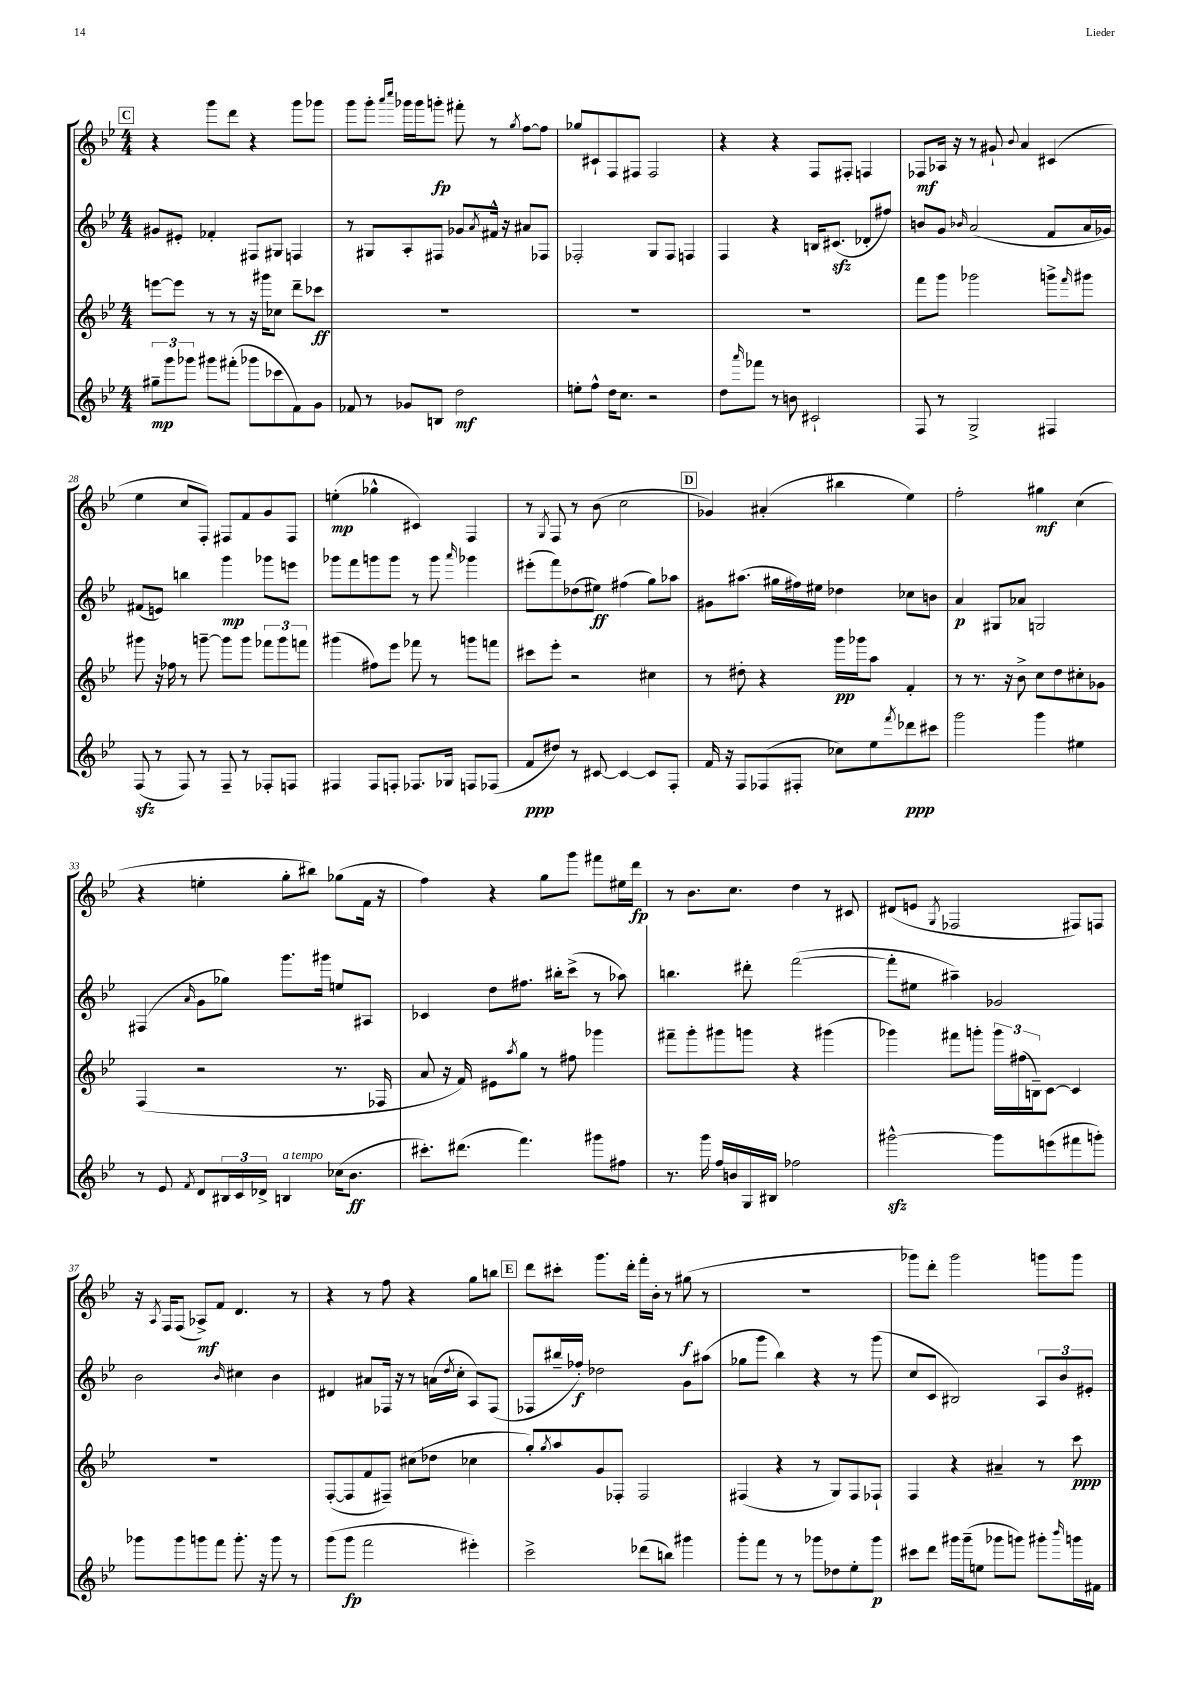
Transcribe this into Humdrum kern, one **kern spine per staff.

**kern	**kern	**kern	**kern
*staff4	*staff3	*staff2	*staff1
*clefG2	*clefG2	*clefG2	*clefG2
*k[b-e-]	*k[b-e-]	*k[b-e-]	*k[b-e-]
*M4/4	*M4/4	*M4/4	*M4/4
12gg#~	[8eee	8g#	4r
12ggg	.	.	.
.	8eee]	8e#'	.
12ggg-	.	.	.
8ggg#	8r	4f-'	8ggg
(8fff#'	8r	.	8ddd
8ggg-	16r	8F#	4r
.	16ggg#	.	.
8ccc-	8cc-	8G#	.
8f)	8ddd~	4F	8ggg
8g	8ccc-	.	8ggg-
=	=	=	=
8f-	1r	8r	8ggg
8r	.	8G#	8ggg'
.	.	.	16qqaaa
.	.	.	16qqcccc
8g-	.	8A'	16ggg-
.	.	.	16ggg-
8B	.	8F#	8ggg'
2dd	.	8g-	8fff#'
.	.	8qa	.
.	.	16f#^^	8r
.	.	16r	.
.	.	.	8qgg
.	.	8a#	[8ff
.	.	8F-	8ff]
=	=	=	=
8ee'	1r	2F-'	8gg-
8ff^^	.	.	8c#`
16dd	.	.	8F
8.cc	.	.	.
.	.	.	8F#
2r	.	8G	2F#
.	.	8F-	.
.	.	4F	.
=	=	=	=
8dd	1r	4F	4r
16qqaaa	.	.	.
8fff-	.	.	.
8r	.	4r	4r
8b	.	.	.
2c#`	.	16B	8F
.	.	(8.c#	.
.	.	.	8F#'
.	.	8d-'	4F
.	.	8ff#)	.
=	=	=	=
8F	8fff	8b	8F-
8r	8ggg	8g	16A-
.	.	.	16r
.	.	16qqb-	.
2G^	2ggg-	(2a	8r
.	.	.	8g#`
.	.	.	8qqb-
.	.	.	4a
4F#	8ggg^	8f	(4c#
.	16qqfff	.	.
.	8ggg#	16a	.
.	.	16g-)	.
=	=	=	=
(8F	8ggg#	(8f#	4ee-
8r	16r	8e)	.
.	16ff-	.	.
8F)	8r	4bb	8cc
8r	[8ggg~	.	8F')
8F~	8ggg]	4ggg	8F#
8r	8ggg	.	8f
8F-'	12fff-	8ggg-	8g
.	12ggg	.	.
8F	.	8eee	8F#
.	12fff	.	.
=	=	=	=
4F#	(4ggg#	8ggg-	(4ee'
.	.	8fff	.
8F#	8ff#)	8ggg	4gg-^^
8F'	8eee-	8ggg	.
8.F-	8fff-	8r	4c#)
.	8r	8ggg	.
16G-	.	.	.
.	.	16qqaaa	.
8F	8ggg	4ggg-	4F
(8F-	8fff	.	.
=	=	=	=
8f	8ccc#	(8eee#'	8r
.	.	.	8qG
8dd#)	8eee-'	8fff)	8F
8r	2r	(8dd-	8r
[8c#	.	8ee#)	(8b-
4c#_	.	(4ff#	2cc
8c#]	4cc#	8gg)	.
8F'	.	8aa-	.
=	=	=	=
16f	8r	8g#	4g-)
16r	.	.	.
8F	8dd#'	(8.aa#	.
(8F-	4r	.	(4a#'
.	.	16gg#	.
8F#'	.	16ff#)	.
.	.	16ee#	.
8cc-)	16ggg	4dd-	4bb#
.	16ggg-	.	.
8ee-	8aa	.	.
8qfff	.	.	.
8ddd-	4f'	8cc-	4ee-)
8ccc#	.	8b	.
=	=	=	=
2ggg	8r	4a	2ff'
.	8.r	.	.
.	.	8G#	.
.	16r	.	.
.	8b-^	8a-	.
4ggg	8cc	2G	4gg#
.	8dd	.	.
4ee#	8cc#'	.	(4cc
.	8g-	.	.
=	=	=	=
8r	(4F	(4F#	4r
8e-	.	.	.
8qf	.	16qqa	.
8d	2r	8g	4ee'
24B#	.	8gg-)	.
24c	.	.	.
24d-^	.	.	.
4B	.	8.ggg	8gg'
.	.	.	8bb#)
.	.	16ggg#	.
(16cc-	8.r	8ee	(8gg-
8.b-	.	.	.
.	.	8A#	16f
.	16F-	.	16r
=	=	=	=
8.ccc#')	8a	4c-	4ff)
.	16r	.	.
(8.ddd#	16f)	.	.
.	8e#	8dd	4r
.	8qaa	.	.
4.fff)	8gg	8.ff#	.
.	8r	.	8gg
.	.	16bb#'	.
.	8ff#	(8ccc^	8ggg
8ggg#	4ggg-	8r	8fff#
8ff#	.	8aa-)	16ee#
.	.	.	16ddd
=	=	=	=
8.r	8fff#~	4.bb	8r
.	8ggg'	.	8.b-
16ggg	.	.	.
16ff	8ggg#	.	.
16b	.	.	8.cc
16G	8ggg	8ddd#'	.
16B#	.	.	.
2ff-	4r	([2fff	4dd
.	(4ggg#	.	8r
.	.	.	8c#
=	=	=	=
[2ggg#^^	4ggg-)	8fff']	(8d#
.	.	8ee#	8e
.	.	.	8qG
.	8fff#	4aa#~)	2F-
.	8ggg'	.	.
8ggg#]	24ggg	2g-	.
.	(24ff#	.	.
.	24B~)	.	.
(8eee	[8c	.	.
8fff#	4c]	.	8F#)
8ggg')	.	.	8F
=	=	=	=
8ggg-	1r	2b-	16r
.	.	.	8qA
.	.	.	16F
8ggg-	.	.	(8F
8ggg	.	.	8A-^)
8fff	.	.	8f
.	.	16qqb-	.
8.ggg'	.	4cc#	4.d
16r	.	.	.
8ggg	.	4b-	.
8r	.	.	8r
=	=	=	=
(8ggg	([8F'	4d#	4r
8ggg	8F]	.	.
2fff	8f	8a#	8r
.	8F#~)	16F-	8ff
.	.	16r	.
.	(8cc#	8r	4r
.	8dd-	(16a	.
.	.	8qdd	.
.	.	16cc'	.
4eee#')	4cc-	8A)	8gg
.	.	(8F-	8bb
=	=	=	=
2ccc^	8gg')	8F-	8ddd
.	8qgg	.	.
.	8aa	16bb#~	8ccc#'
.	.	16ff-')	.
.	8g	2dd-	8.ggg
.	8F-'	.	.
.	.	.	16ddd'
(8ddd-	2F-	.	16fff'
.	.	.	16b-'
8bb)	.	.	8r
4ggg#	.	8g	(8gg#
.	.	(8aa#	8r
=	=	=	=
8ggg'	(4F#	8gg-	1r
8fff	.	8ggg	.
8r	4r	4bb-)	.
8r	.	.	.
8ggg-	8r	4r	.
8dd-	8G)	.	.
8ee-'	8F#	8r	.
8ggg-	8F-`	(8ggg	.
=	=	=	=
8ccc#	4F	8cc	8ggg-)
8ddd	.	8c	8ddd'
16ggg#	4r	2B#)	2ggg-
(16ggg#~	.	.	.
8ee	.	.	.
8ggg-	4a#~	.	.
8ggg)	.	.	.
8ggg#'	8r	12A	8ggg
.	.	12b-	.
16qqbbb-	.	.	.
16ggg	8ccc	.	8ggg
.	.	12e#'	.
16f#	.	.	.
==	==	==	==
*-	*-	*-	*-
